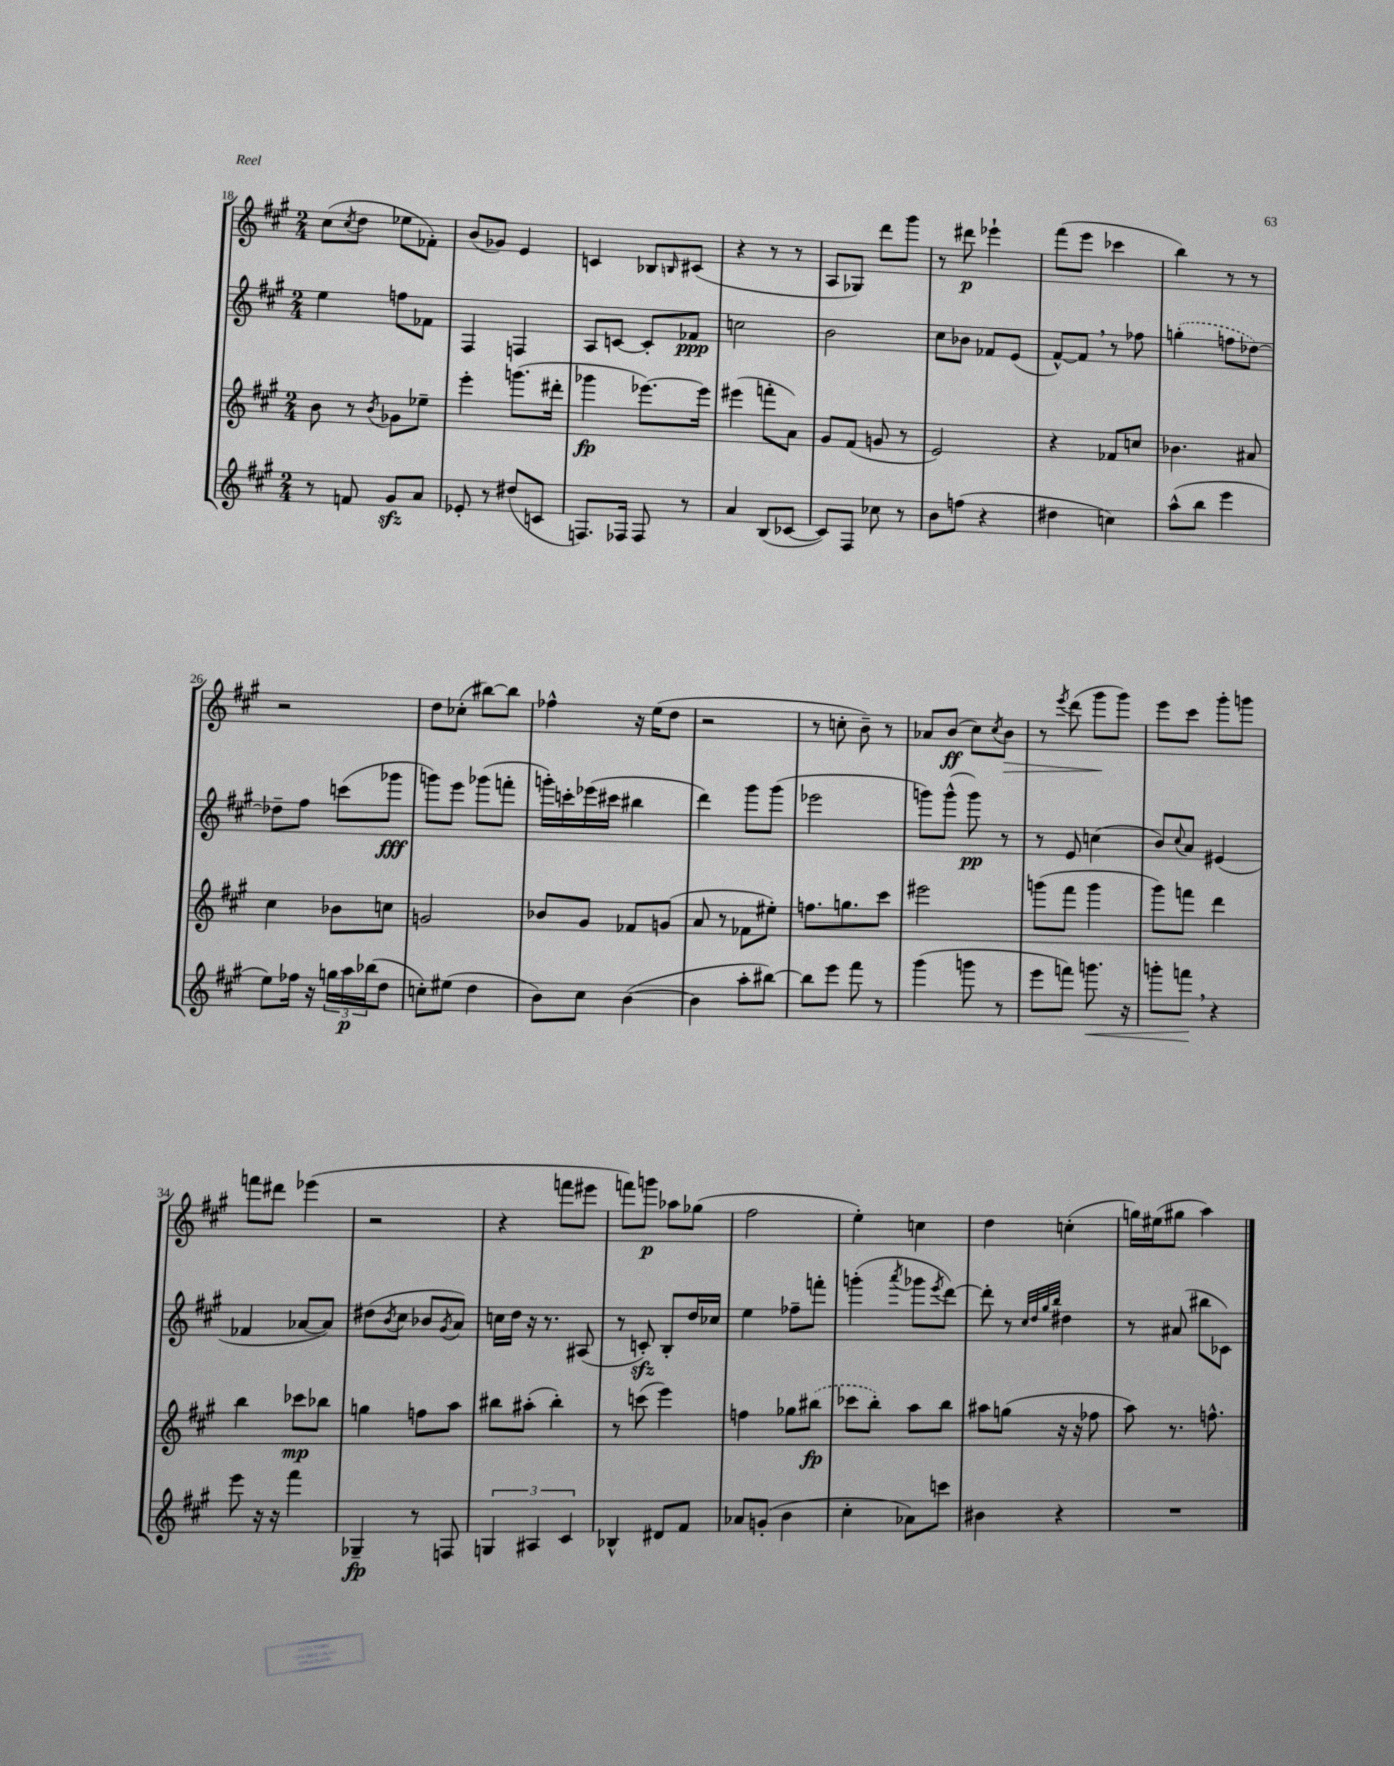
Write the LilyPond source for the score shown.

<<
\new StaffGroup <<
\new Staff = "s0" {
    \clef treble \key a \major \numericTimeSignature \time 2/4
    cis''8( \acciaccatura { cis''8 } d''8 ees''8 fes'8-.) |
    b'8( ges'8) e'4 |
    c'4 bes8 \grace { b16 } cis'8( |
    r4 r8 r8 |
    a8 ges8) d'''8 gis'''8 |
    r8 dis'''8\p ees'''4-! |
    fis'''8( e'''8 ces'''4 |
    b''4) r8 r8 |
    r2 |
    d''8 ces''8-.( bis''8~) bis''8 |
    fes''4-^ r16 e''16( d''8 |
    r2 |
    r8 c''8-. b'8--) r8 |
    aes'8 b'8\ff( cis''8) \acciaccatura { cis''8 } b'8\> |
    r8 \acciaccatura { e'''8 } d'''8( gis'''8\! gis'''8) |
    e'''8 cis'''8 gis'''8-. g'''8 |
    f'''8 dis'''8 ees'''4( |
    r2 |
    r4 f'''8 eis'''8 |
    f'''8) g'''8\p aes''8 ges''8( |
    fis''2 |
    e''4-.) c''4 |
    d''4 c''4-.( |
    g''16) eis''16( gis''8 a''4) \bar "|." |
}
\new Staff = "s1" {
    \clef treble \key a \major \numericTimeSignature \time 2/4
    e''4 f''8 fes'8 |
    fis4 f4 |
    a8 c'8~ c'8-. fes'8\ppp |
    c''2 |
    b'2 |
    cis''8 bes'8 fes'8 e'8( |
    fis'8~-^) fis'8 \breathe r8 fes''8 |
    \once \slurDashed g''4-.( f''8 des''8~) |
    des''8-- fis''8 c'''8( ges'''8\fff |
    g'''8) e'''8 ges'''8( f'''8-. |
    g'''16-.) c'''16-. ees'''16( cis'''16 bis''4 |
    d'''4) gis'''8 gis'''8( |
    ees'''2 |
    g'''8) g'''8-^( g'''8\pp) r8 |
    r8 e'8 c''4( |
    b'8) \appoggiatura { cis''8 } a'8 eis'4( |
    fes'4 aes'8~ aes'8) |
    dis''8( \acciaccatura { b'8 } cis''8 bes'8 \acciaccatura { gis'8 } a'8) |
    c''16 d''16 r16 r8. ais8( |
    r8 c'8-.\sfz) b8-. d''16 ces''16 |
    e''4 fes''8-- f'''8-. |
    g'''4-.( \acciaccatura { a'''8 } ges'''8 \acciaccatura { e'''8 } d'''8~) |
    d'''8-. r8 \grace { cis''32 d''32 gis''32 b''32 } dis''4 |
    r8 ais'8( bis''8 ces'8) \bar "|." |
}
\new Staff = "s2" {
    \clef treble \key a \major \numericTimeSignature \time 2/4
    b'8 r8 \acciaccatura { b'8 } ges'8 ees''8-- |
    e'''4-. g'''8.( dis'''16-. |
    ges'''4\fp ees'''8.~) ees'''16 |
    eis'''4( f'''8-. a'8) |
    gis'8 fis'8( g'8 r8 |
    e'2) |
    r4 fes'8 c''8 |
    bes'4. ais'8 |
    cis''4 bes'8 c''8 |
    g'2 |
    bes'8 gis'8 fes'8 g'8( |
    a'8 r8 fes'8 eis''8-.) |
    f''8. g''8. cis'''8 |
    eis'''2 |
    g'''8( fis'''8 g'''4 |
    gis'''8) f'''8 d'''4 |
    b''4 ces'''8\mp bes''8 |
    g''4 f''8 a''8 |
    bis''8 ais''8-.( bis''4-.) |
    r8 c'''8( e'''4) |
    f''4 ges''8 \once \slurDashed bis''8\fp( |
    ces'''8 b''8-.) a''8 b''8 |
    ais''8 g''8( r16 r16 fes''8 |
    a''8) r8. f''8.-^ \bar "|." |
}
\new Staff = "s3" {
    \clef treble \key a \major \numericTimeSignature \time 2/4
    r8 f'8 gis'8\sfz a'8 |
    ees'8-. r8 dis''8( c'8 |
    f8.) fes16 fes8 r8 |
    a'4 b8( ces'8~ |
    ces'8) fis8 ces''8 r8 |
    b'8 f''8( r4 |
    dis''4 c''4) |
    a''8-^( b''8 e'''4 |
    e''8) fes''16 r16 \tuplet 3/2 { g''16 a''16\p bes''16( } d''8 |
    c''8-.) eis''8( d''4 |
    b'8) cis''8 b'4~( |
    b'4 a''8-. bis''8~) |
    bis''8 e'''8 fis'''8 r8 |
    gis'''4( g'''8 r8 |
    e'''8 f'''8) g'''8.\< r16 |
    g'''8-. f'''8\! \breathe r4 |
    e'''8 r16 r16 fis'''4 |
    ges4--\fp r8 f8 |
    \tuplet 3/2 { g4 ais4 cis'4 } |
    bes4-^ dis'8 fis'8 |
    aes'8 g'8-.( b'4 |
    cis''4-. aes'8) c'''8 |
    bis'4 r4 |
    R2 \bar "|." |
}
>>
>>
\layout { \context { \Score currentBarNumber = #18 } }
